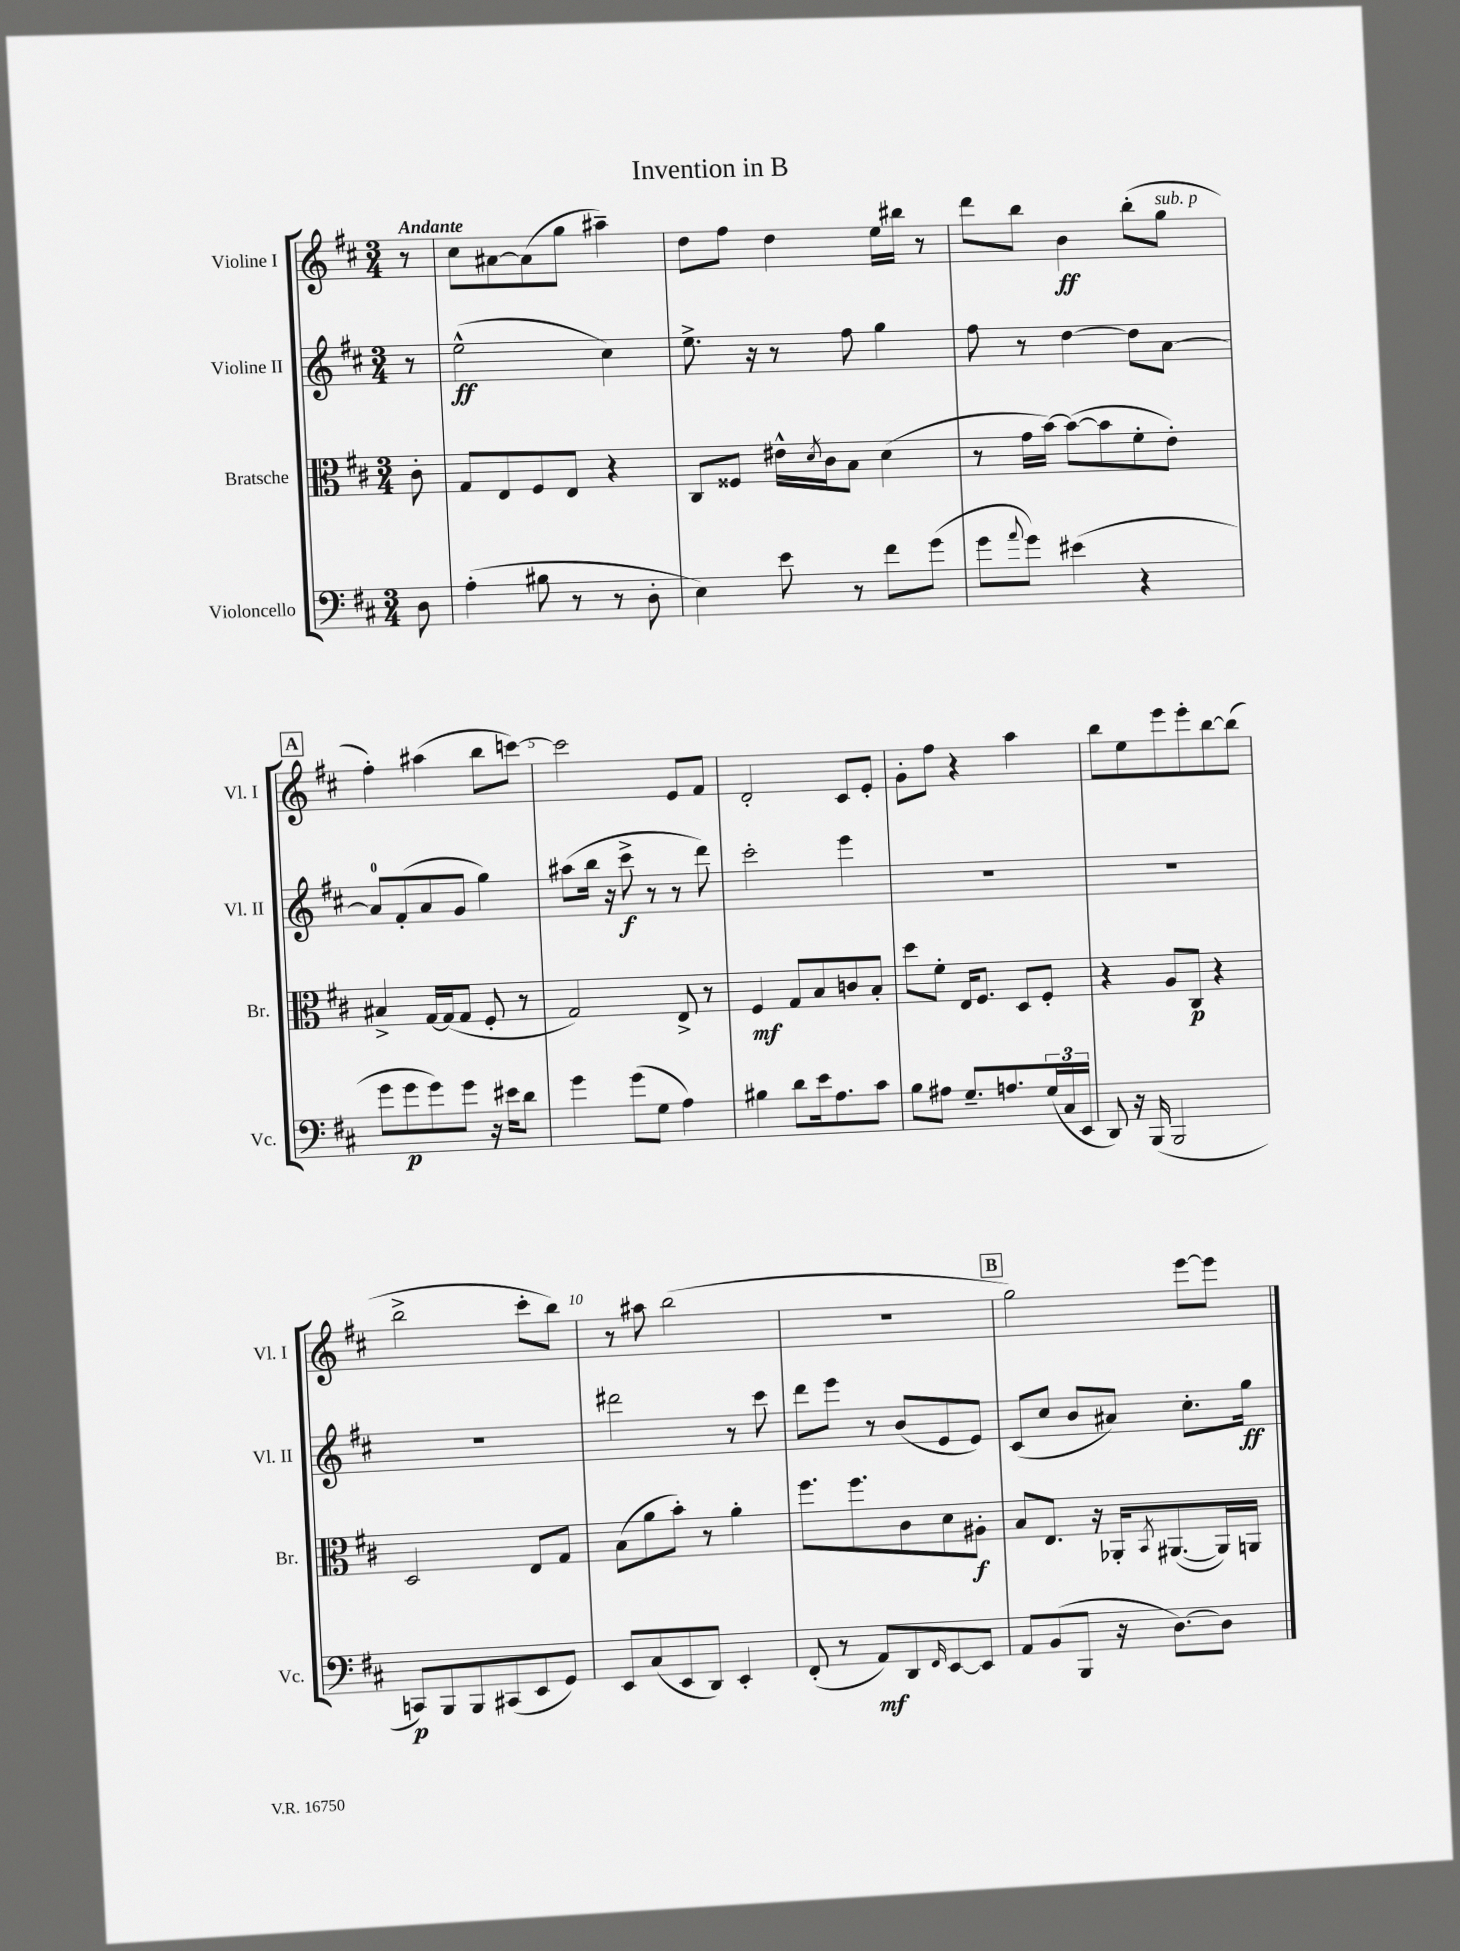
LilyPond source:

\header { title = "Invention in B" }
<<
\new StaffGroup <<
\new Staff = "s0" \with { instrumentName = "Violine I" shortInstrumentName = "Vl. I" } {
    \clef treble \key d \major \numericTimeSignature \time 3/4 \partial 8 \tempo "Andante"
    r8 |
    cis''8 ais'8~ ais'8( g''8 ais''4--) |
    d''8 fis''8 d''4 e''16 bis''16 r8 |
    d'''8 b''8 b'4\ff b''8-.( g''8^\markup { \italic "sub. p" } |
    \mark \markup { \box "A" } fis''4-.) ais''4( b''8 c'''8~) |
    c'''2 e'8 fis'8 |
    d'2-. cis'8 e'8-. |
    g'8-. fis''8 r4 a''4 |
    b''8 e''8 e'''8 e'''8-. b''8~ b''8( |
    b''2-> cis'''8-. b''8) |
    r8 ais''8 b''2( |
    R2. |
    \mark \markup { \box "B" } g''2) e'''8~ e'''8 \bar "|." |
}
\new Staff = "s1" \with { instrumentName = "Violine II" shortInstrumentName = "Vl. II" } {
    \clef treble \key d \major \numericTimeSignature \time 3/4 \partial 8
    r8 |
    e''2-^\ff( cis''4) |
    e''8.-> r16 r8 fis''8 g''4 |
    fis''8 r8 d''4~ d''8 a'8~ |
    \mark \markup { \box "A" } a'8-0 fis'8-.( a'8 g'8 g''4) |
    ais''8( b''16 r16 cis'''8->\f r8 r8 d'''8) |
    cis'''2-. e'''4 |
    R2. |
    R2. |
    R2. |
    dis'''2 r8 cis'''8 |
    d'''8 e'''8 r8 b'8( e'8 e'8) |
    \mark \markup { \box "B" } cis'8( cis''8 b'8 ais'8) cis''8.-. g''16\ff \bar "|." |
}
\new Staff = "s2" \with { instrumentName = "Bratsche" shortInstrumentName = "Br." } {
    \clef alto \key d \major \numericTimeSignature \time 3/4 \partial 8
    cis'8-. |
    g8 e8 fis8 e8 r4 |
    cis8 fisis8 eis'16-^ \acciaccatura { d'8 } cis'16 b8 d'4( |
    r8 g'16 b'16~) b'8~( b'8 fis'8-. e'8-.) |
    \mark \markup { \box "A" } bis4-> g16~ g16( g8 fis8-. r8 |
    g2) e8-> r8 |
    fis4\mf g8 b8 c'8 b8-. |
    d''8 fis'8-. e16 fis8. d8 fis8-. |
    r4 a8 cis8\p r4 |
    d2 e8 g8 |
    b8( a'8 b'8-.) r8 a'4-. |
    fis''8. fis''8. cis'8 d'8 ais8-.\f |
    \mark \markup { \box "B" } b8 e8. r16 aes,16-. \acciaccatura { b,8 } ais,8.~( ais,16) a,16 \bar "|." |
}
\new Staff = "s3" \with { instrumentName = "Violoncello" shortInstrumentName = "Vc." } {
    \clef bass \key d \major \numericTimeSignature \time 3/4 \partial 8
    d8 |
    a4-.( bis8 r8 r8 d8-. |
    e4) e'8 r8 fis'8 g'8( |
    g'8 \appoggiatura { a'8 } g'8) eis'4( r4 |
    \mark \markup { \box "A" } g'8 g'8\p g'8) g'8 r16 eis'16 d'8 |
    g'4 g'8( g8 a4) |
    bis4 d'8 e'16 a8. cis'8 |
    b8 ais8 g8.-- a8. \tuplet 3/2 { g16( cis16 e,16 } |
    d,8) r16 b,,16( b,,2 |
    c,8\p) b,,8 b,,8 cis,8( e,8 g,8) |
    e,8 cis8( e,8 d,8) e,4-. |
    fis,8-.( r8 a,8\mf) d,8 \grace { fis,16 } e,8~ e,8 |
    \mark \markup { \box "B" } a,8 b,8( b,,8 r16 d8.~) d8 \bar "|." |
}
>>
>>
\layout { \context { \Score \override BarNumber.break-visibility = ##(#f #t #t) barNumberVisibility = #(every-nth-bar-number-visible 5) } }
